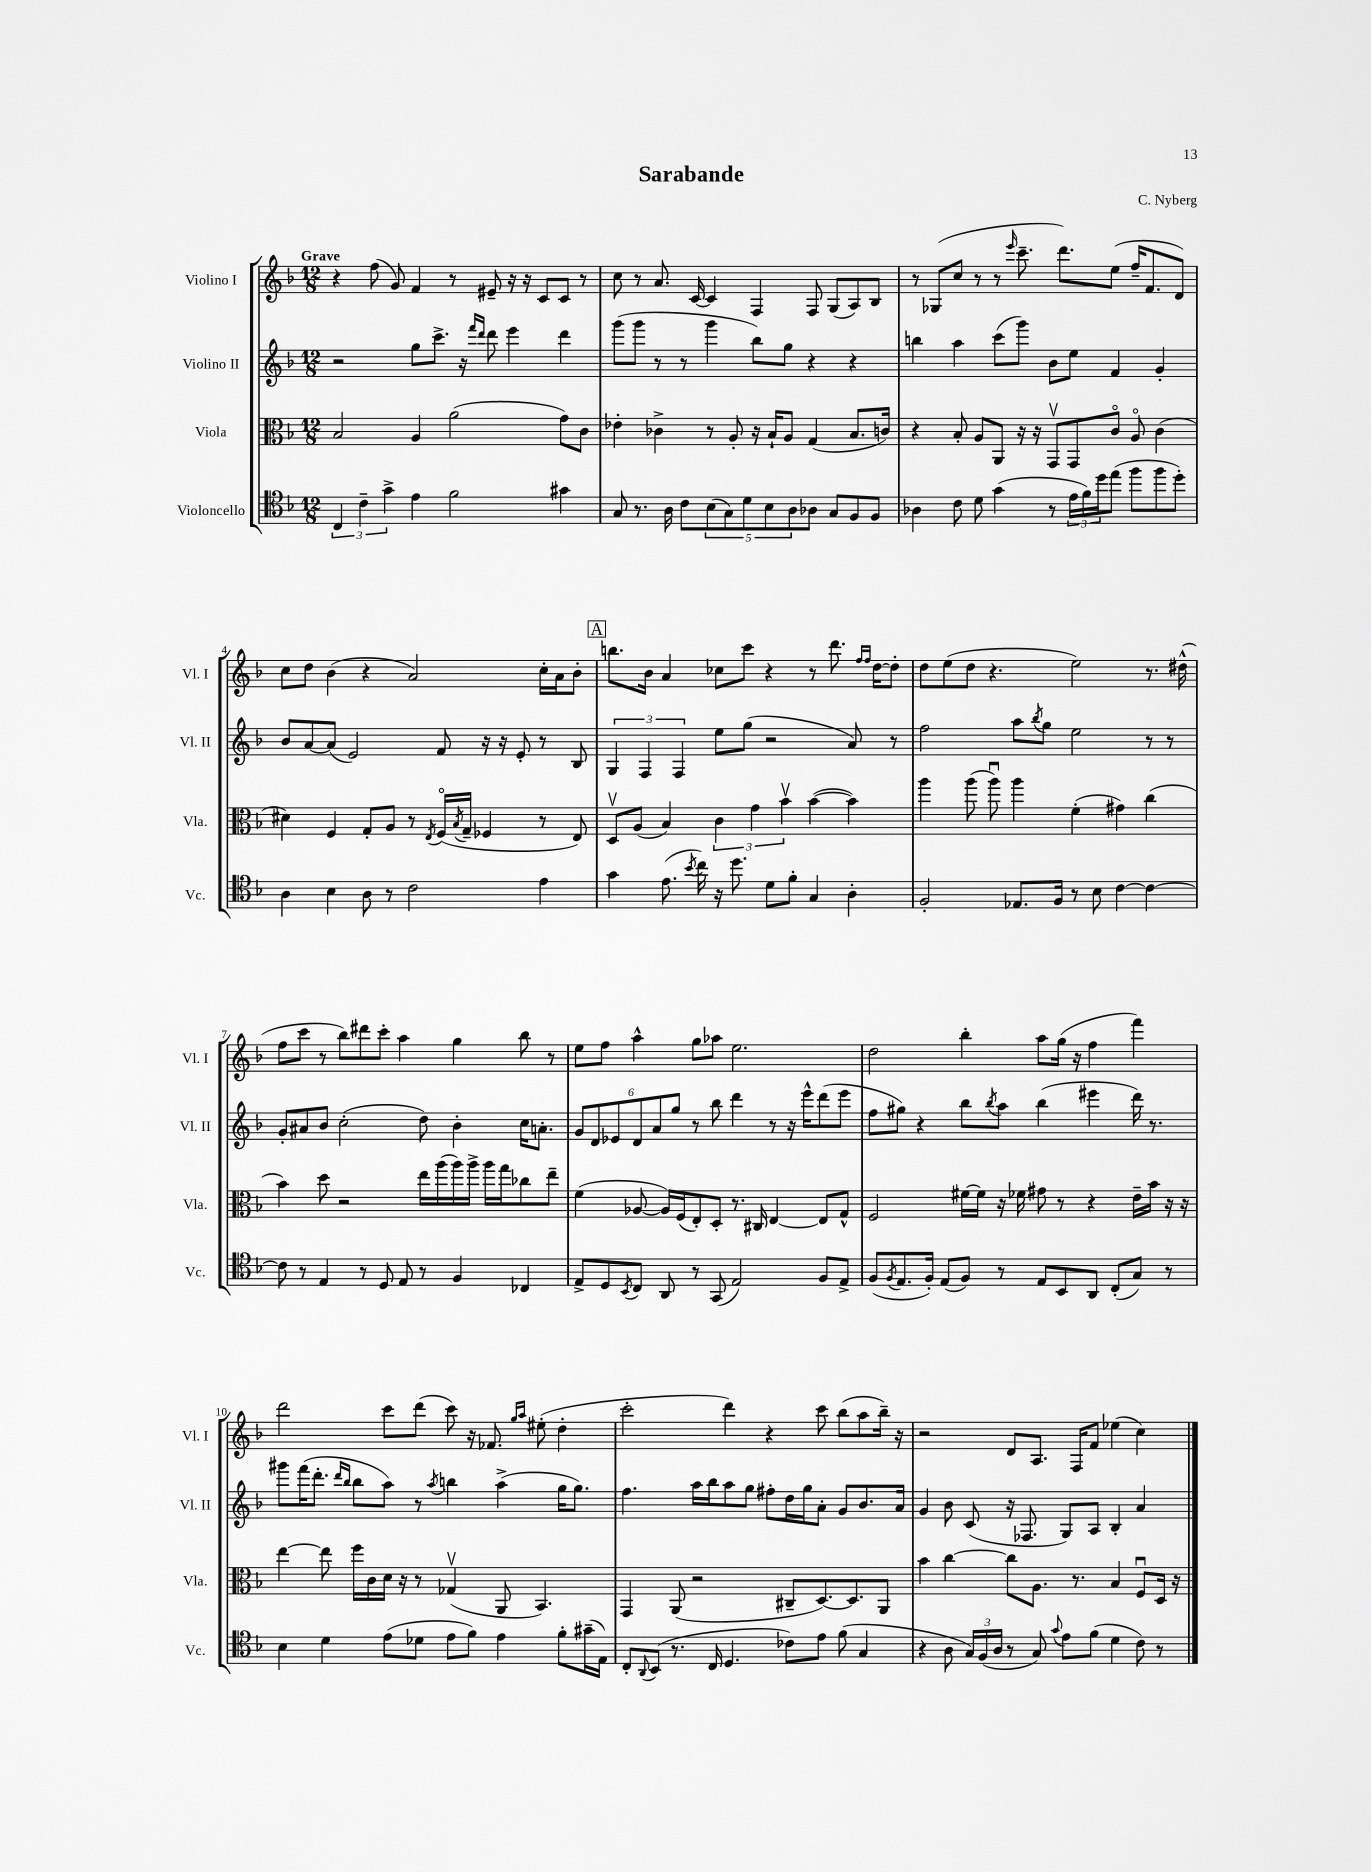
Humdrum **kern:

**kern	**kern	**kern	**kern
*part4	*part3	*part2	*part1
*staff4	*staff3	*staff2	*staff1
*I"Violoncello	*I"Viola	*I"Violino II	*I"Violino I
*I'Vc.	*I'Vla.	*I'Vl. II	*I'Vl. I
*clefC4	*clefC3	*clefG2	*clefG2
*k[b-]	*k[b-]	*k[b-]	*k[b-]
*M12/8	*M12/8	*M12/8	*M12/8
=1	=1	=1	=1
!	!	!	!LO:TX:a:B:t=Grave
6C/	2B-/	2r	4r
6c~\	.	.	.
.	.	.	(8ff\
6g^\	.	.	.
.	.	.	8g/)
4e\	4A/	8gg\L	4f/
.	.	8.ccc^\J	.
2f\	(2a\	.	8r
.	.	16r	.
.	.	16qqfff/LL	.
.	.	16qqddd/JJ	.
.	.	8ddd\	8e#X~/
.	.	4eee\	16r
.	.	.	16r
.	.	.	8c/L
4g#X\	8g\L)	4ddd\	8c/J
.	8c\J	.	8r
=2	=2	=2	=2
8G/	4e-X'\	(8ggg\L	8cc\
8.r	.	8ggg\J	8r
.	4c-X^\	8r	8.a/
16A\	.	.	.
8c\L	.	8r	.
.	.	.	[16c/
(10B-\	8r	4ggg\	4c/]
10G\)	.	.	.
.	8A'/	.	.
10d\	.	.	.
.	16r	8bb-\L)	4F/
10B-\	.	.	.
.	16B-`/KL	.	.
.	8A/J	8gg\J	.
10A\	.	.	.
8A-X\J	(4G/	4r	8F/
8G/L	.	.	(8G/L
8F/	8.B-/L	4r	8A/)
8F/J	.	.	8B-/J
.	16cn/Jk)	.	.
=3	=3	=3	=3
4A-X\	4r	4bbn\	8r
.	.	.	(8G-X/L
8c\	8B-'/	4aa\	8cc/J
8d\	8A/L	.	8r
(4g\	8AA/J	(8ccc\L	8r
.	.	.	16qqeee/
.	16r	8ggg\J)	8.ccc~\
.	16r	.	.
8r	8GGv/L	8b-\L	.
.	.	.	8.ddd\L)
24e\LL	8GG/	8ee\J	.
24f\)	.	.	.
24dd\J	.	.	.
(8ee\J	8c/J	4f/	(8ee\J
8ff\L	8A/	.	16ff~/KL
.	.	.	8.f/
8ff\	(4c\	4g'/	.
8dd'\J)	.	.	8d/J)
!!LO:LB:g=z
=4	=4	=4	=4
4A\	4d#X\)	8b-/L	8cc\L
.	.	[8a/	8dd\J
4B-\	4F/	(8a/J]	(4b-\
.	.	2e/)	.
8A\	8G'/L	.	4r
8r	8A/J	.	.
2c\	8r	.	2a/)
.	8qE/	.	.
.	(16F/LL	8f/	.
.	8qB-/	.	.
.	16G~/JJ	.	.
.	4F-X/	16r	.
.	.	16r	.
.	.	8e'/	.
4e\	8r	8r	16cc'\LL
.	.	.	16a\J
.	8E/)	8B-/	8b-'\J
!!LO:REH:place=s1:t=A
=5	=5	=5	=5
4g\	8Dv/L	6G/	8.bbn\L
.	(8A/J	.	.
.	.	6F/	.
.	.	.	16b-\Jk
(8.e\	4B-/)	.	4a/
.	.	6F/	.
8qb-/	.	.	.
16cc\)	.	.	.
16r	6c\	8ee\L	8cc-X\L
8.dd\	.	.	.
.	.	(8gg\J	8ccc\J
.	6g\	.	.
8d\L	.	2r	4r
.	6b-v\	.	.
8f'\J	.	.	.
4G/	([4b-\	.	8r
.	.	.	8.ddd\
4A'\	4b-\])	8a/)	.
.	.	.	16qqff/LL
.	.	.	16qqff/JJ
.	.	.	[16dd\KL
.	.	8r	8dd'\J]
=6	=6	=6	=6
2F'/	4aa\	2ff\	8dd\L
.	.	.	(8ee\
.	(8aa\	.	8dd\J
.	8aau\)	.	4.r
8.E-X/L	4aa\	8aa\L	.
.	.	8qbb-/	.
.	.	8gg\J	.
16F/Jk	.	.	.
8r	(4f'\	2ee\	2ee\)
8B-\	.	.	.
[4c\	4g#X\)	.	.
4c\_	(4cc\	8r	8.r
.	.	8r	.
.	.	.	(16dd#X^^\
!!LO:LB:g=z
=7	=7	=7	=7
8c\]	4b-\)	8g'/L	8ff\L
8r	.	8a#X/	8ccc\J
4E/	8dd\	8b-/J	8r
.	2r	(2cc'\	8bb-\L)
8r	.	.	8ddd#X\
8D/	.	.	8ccc'\J
8E/	.	.	4aa\
8r	16ee\LL	8dd\)	.
.	(16aa\	.	.
4F/	16aa\)	4b-'\	4gg\
.	16aa^\JJ	.	.
.	16aa\LL	.	.
.	16gg\J	.	.
4C-X/	8cc-X\	16cc\KL	8bb-\
.	.	8.an'\J	.
.	8ee~\J	.	8r
=8	=8	=8	=8
8E^/L	(4f\	12g/L	8ee\L
.	.	12d/	.
8D/	.	.	8ff\J
.	.	12e-X/	.
8qBB-/	.	.	.
8C/J	[8A-X/	12d/	4aa^^\
.	.	12a/	.
8AA/	16A-/LL])	.	.
.	.	12gg/J	.
.	(16F/J	.	.
8r	8E'/)	8r	8gg\L
(8GG/	8D'/J	8bb-\	8aa-X\J
2E/)	8.r	4ddd\	2.ee\
.	16C#X/	.	.
.	[4E/	8r	.
.	.	16r	.
.	.	16eee^^\KL	.
8F/L	8E/L]	(8ddd\	.
8E^/J	8G^^/J	8eee\J	.
=9	=9	=9	=9
(8F/L	2F/	8ff\L	2dd\
8qF/	.	.	.
8.E/	.	8gg#X\J)	.
.	.	4r	.
16F'/Jk)	.	.	.
(8E/L	.	.	.
8F/J)	[16f#X\LL	8bb-\L	4bb-'\
.	16f#\JJ]	.	.
.	.	8qbb-/	.
8r	16r	8aa\J	.
.	16f-X\	.	.
8E/L	8g#X\	(4bb-\	8aa\L
8BB-/	8r	.	(16gg\Jk
.	.	.	16r
8AA/J	4r	4eee#X\	4ff\
(8C'/L	.	.	.
8G/J)	16e~\LL	16ddd\)	4fff\)
.	16b-\JJ	8.r	.
8r	16r	.	.
.	16r	.	.
!!LO:LB:g=z
=10	=10	=10	=10
4B-\	[4ee\	8ggg#X\L	2ddd\
.	.	(16fff\K	.
.	.	8.ddd'\J	.
4d\	8ee\]	.	.
.	.	16qqddd/LL	.
.	.	16qqbb-/JJ	.
.	16ff\LL	8bb-\L	.
.	16c\	.	.
(8e\L	16d\JJ	8aa\J)	8ccc\L
.	16r	.	.
8d-X\J	8r	8r	(8ddd\J
.	.	8qaa/	.
8e\L	(4G-Xv/	4bbn\	8ccc\)
8f\J)	.	.	16r
.	.	.	8.f-X/
4e\	8AA/	(4aa^\	.
.	.	.	16qqgg/LL
.	.	.	16qqaa/JJ
.	4.BB-/)	.	(8ee#X'\
8f'\L	.	16gg\KL	4dd'\
.	.	8.gg\J)	.
(16g#X~\L	.	.	.
16E\JJ)	.	.	.
=11	=11	=11	=11
8C'/L	4GG/	4.ff\	2ccc'\
8qqAA/	.	.	.
(8BB-/J	.	.	.
8.r	(8AA/	.	.
.	2r	16aa\LL	.
16C/	.	16bb-\J	.
4.D/	.	8aa\	4ddd\)
.	.	8gg\J	.
.	.	8ff#X'\L	4r
8c-X\L)	8C#X~/L	16dd\L	.
.	.	16gg\J	.
8e\J	[8.D/)	8a'\J	8ccc\
(8f\	.	8g/L	(8bb-\L
.	8.D/]	.	.
4G/	.	8.b-/	8aa\
.	8AA/J	.	16bb-~\Jk)
.	.	16a/Jk	16r
=12	=12	=12	=12
4r	4b-\	4g/	2r
8A\	[4cc\	8b-\	.
24G/LL)	.	(8c/	.
(24F/	.	.	.
24A/JJ	.	.	.
8r	8cc\L]	16r	8d/L
.	.	8.F-X/	.
8G/)	8.A\J	.	8.A/J
8qqg/	.	.	.
8e\L	.	8G/L)	.
.	8.r	.	16F/KL
(8f\J	.	8A/J	8f/J
4d\	4B-/	4B-'/	(4ee-X\
8c\)	8Fu/L	4a/	4cc\)
8r	16D/Jk	.	.
.	16r	.	.
==	==	==	==
*-	*-	*-	*-
